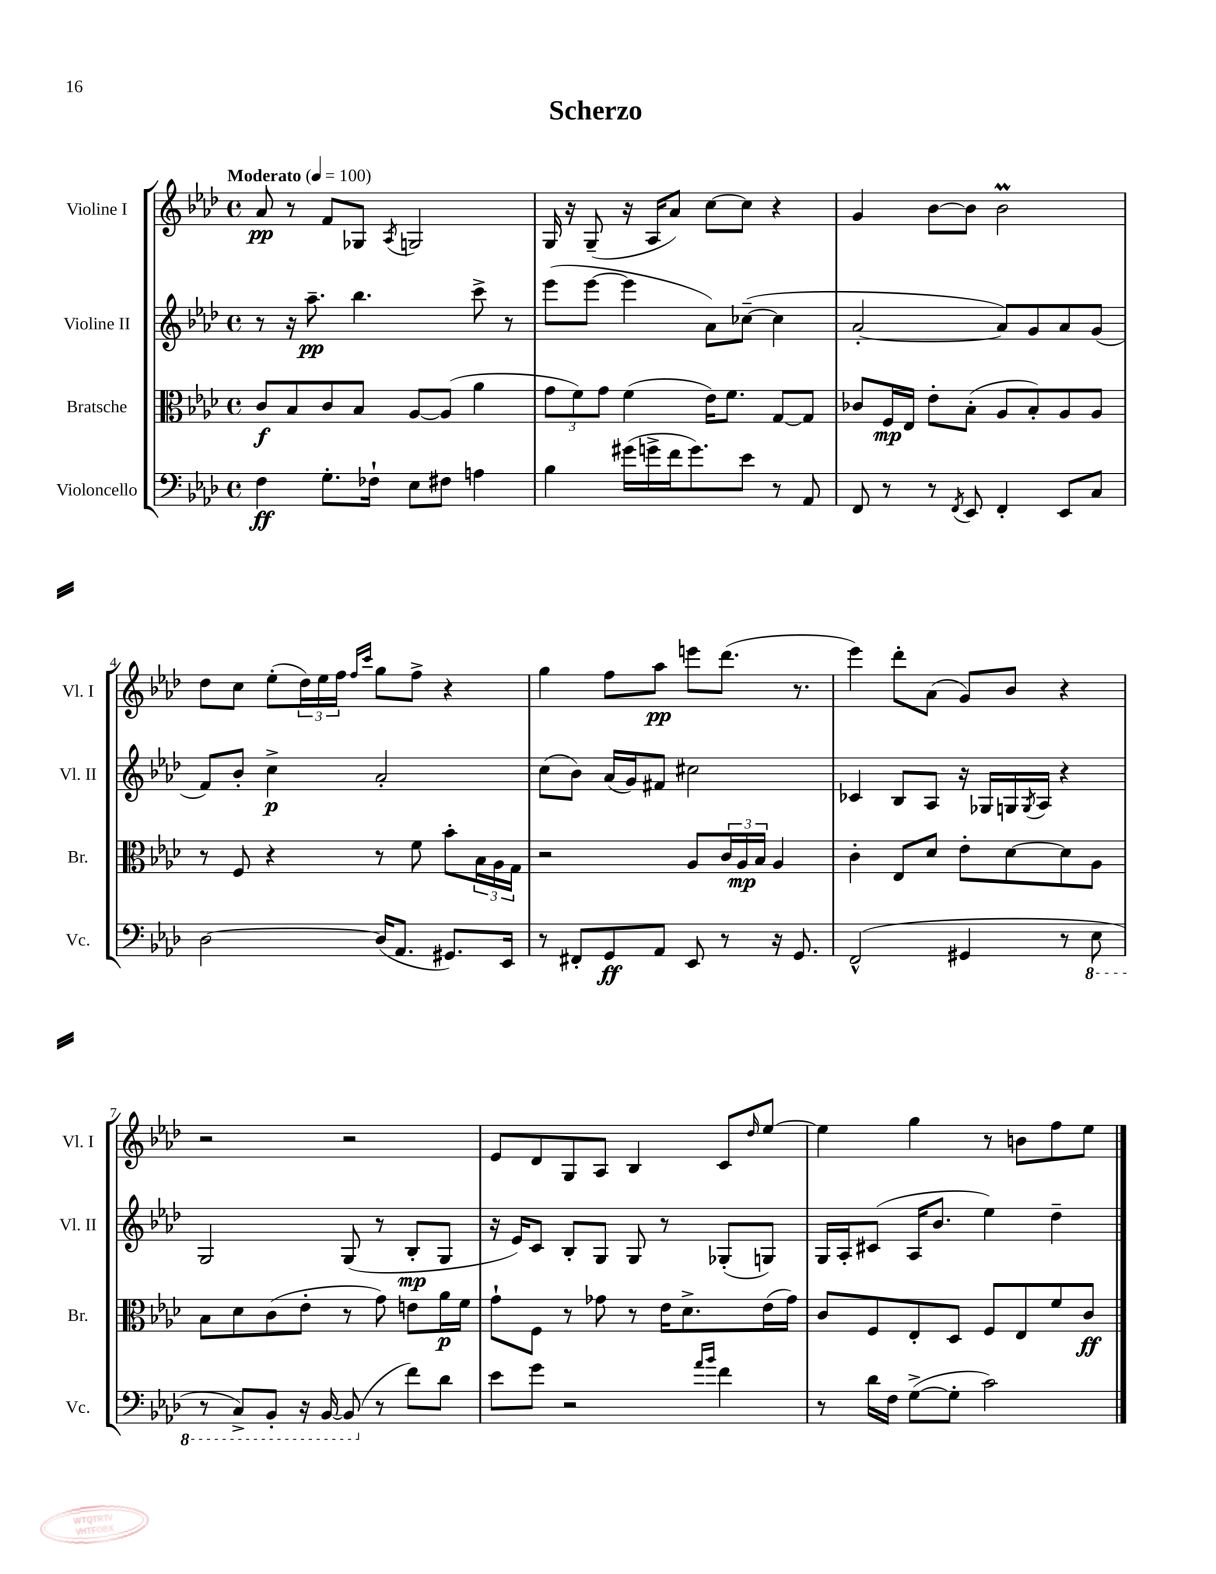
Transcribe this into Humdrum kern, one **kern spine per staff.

**kern	**kern	**kern	**kern
*staff4	*staff3	*staff2	*staff1
*clefF4	*clefC3	*clefG2	*clefG2
*k[b-e-a-d-]	*k[b-e-a-d-]	*k[b-e-a-d-]	*k[b-e-a-d-]
*M4/4	*M4/4	*M4/4	*M4/4
*met(c)	*met(c)	*met(c)	*met(c)
*MM100	*MM100	*MM100	*MM100
4F\	8c/L	8r	8a-/
.	8B-/	16r	8r
.	.	8.aa-~\	.
8.G'\L	8c/	.	8f/L
.	8B-/J	4.bb-\	8G-/J
16F-`\Jk	.	.	.
.	.	.	8qA-/
8E-\L	[8A-/L	.	2G/
8F#\J	(8A-/]J	.	.
4A\	4a-\	8ccc^\	.
.	.	8r	.
=	=	=	=
4B-\	12g\L	(8eee-\L	16G/
.	.	.	16r
.	12f\)	.	.
.	.	[8eee-\J	(8G~/
.	12g\J	.	.
(16g#\LL	(4f\	4eee-\]	16r
16g^\	.	.	16A-/LK
16f\J	.	.	8a-/J)
8.g\)	.	.	.
.	16e-\LK)	8a-\L)	[8cc\L
.	8.f\J	.	.
8e-\J	.	([8cc-~\J	8cc\]J
8r	[8G/L	4cc-\]	4r
8AA-/	8G/]J	.	.
=	=	=	=
8FF/	8c-/L	[2a-'/	4g/
8r	16F/L	.	.
.	16E-/JJ	.	.
8r	8e-'\L	.	[8b-\L
8qFF/	.	.	.
8EE-/	(8B-'\J	.	8b-\]J
4FF'/	8A-/L	8a-/]L)	2b-\
.	8B-'/)	8g/	.
8EE-/L	8A-/	8a-/	.
8C/J	8A-/J	(8g/J	.
=	=	=	=
[2D-\	8r	8f/L)	8dd-\L
.	8F/	8b-'/J	8cc\J
.	4r	4cc^\	(8ee-'\L
.	.	.	24dd-\L)
.	.	.	24ee-\
.	.	.	24ff\JJ
.	.	.	16qqff/LL
.	.	.	16qqccc/JJ
(16D-/]LK	8r	2a-'/	8gg\L
8.AA-/J	.	.	.
.	8f\	.	8ff^\J
8.GG#/L)	8b-'\L	.	4r
.	24B-\L	.	.
.	24A-\	.	.
16EE-/Jk	.	.	.
.	24G\JJ	.	.
=	=	=	=
8r	2r	(8cc\L	4gg\
8FF#'/L	.	8b-\J)	.
8GG/	.	(16a-/LL	8ff\L
.	.	16g/J)	.
8AA-/J	.	8f#/J	8aa-\J
8EE-/	8A-/L	2cc#\	8eee\L
8r	24c/L	.	(8.ddd-\J
.	24A-/	.	.
.	24B-/JJ	.	.
16r	4A-/	.	.
8.GG/	.	.	8.r
=	=	=	=
(2FF^^/	4c'\	4c-/	4eee-\)
.	8E-/L	8B-/L	8ddd-'\L
.	8d-/J	8A-/J	(8a-\J
4GG#/	8e-'\L	16r	8g/L)
.	.	16G-/LL	.
.	[8d-\	16G/	8b-/J
.	.	8qG/	.
.	.	16A-/JJ	.
8r	8d-\]	4r	4r
8EE-\	8A-\J	.	.
=	=	=	=
8r	8B-\L	2G/	2r
8CC^/L)	8d-\	.	.
8BBB-'/J	(8c\	.	.
16r	8e-'\J	.	.
[16BBB-/	.	.	.
(8BBB-/]	8r	(8G/	2r
8r	8g\)	8r	.
8f\L)	8e\L	8B-'/L	.
8d-\J	16a-\L	8G/J	.
.	16f\JJ	.	.
=	=	=	=
8e-\L	8g`\L	16r	8e-/L
.	.	16e-/LK)	.
8g\J	8F\J	8c/J	8d-/
2r	8r	8B-'/L	8G/
.	8g-\	8G/J	8A-/J
.	8r	8G/	4B-/
.	16e-\LK	8r	.
.	8.d-^\	.	.
16qqa-/LL	.	.	.
16qqb-/JJ	.	.	.
4f\	.	(8G-'/L	8c/L
.	.	.	16qqdd-/
.	(16e-\L	8G/J)	[8ee-/J
.	16g-\JJ)	.	.
=	=	=	=
8r	8c/L	16G/LL	4ee-\]
.	.	16A-'/J	.
16d-\LL	8F/	(8c#/J	.
16F\JJ	.	.	.
([8G^\L	8E-'/	16A-/LK	4gg\
.	.	8.b-/J	.
8G'\]J	8D-/J	.	.
2c\)	8F/L	4ee-\)	8r
.	8E-/	.	8b\L
.	8f/	4dd-~\	8ff\
.	8c/J	.	8ee-\J
==	==	==	==
*-	*-	*-	*-
